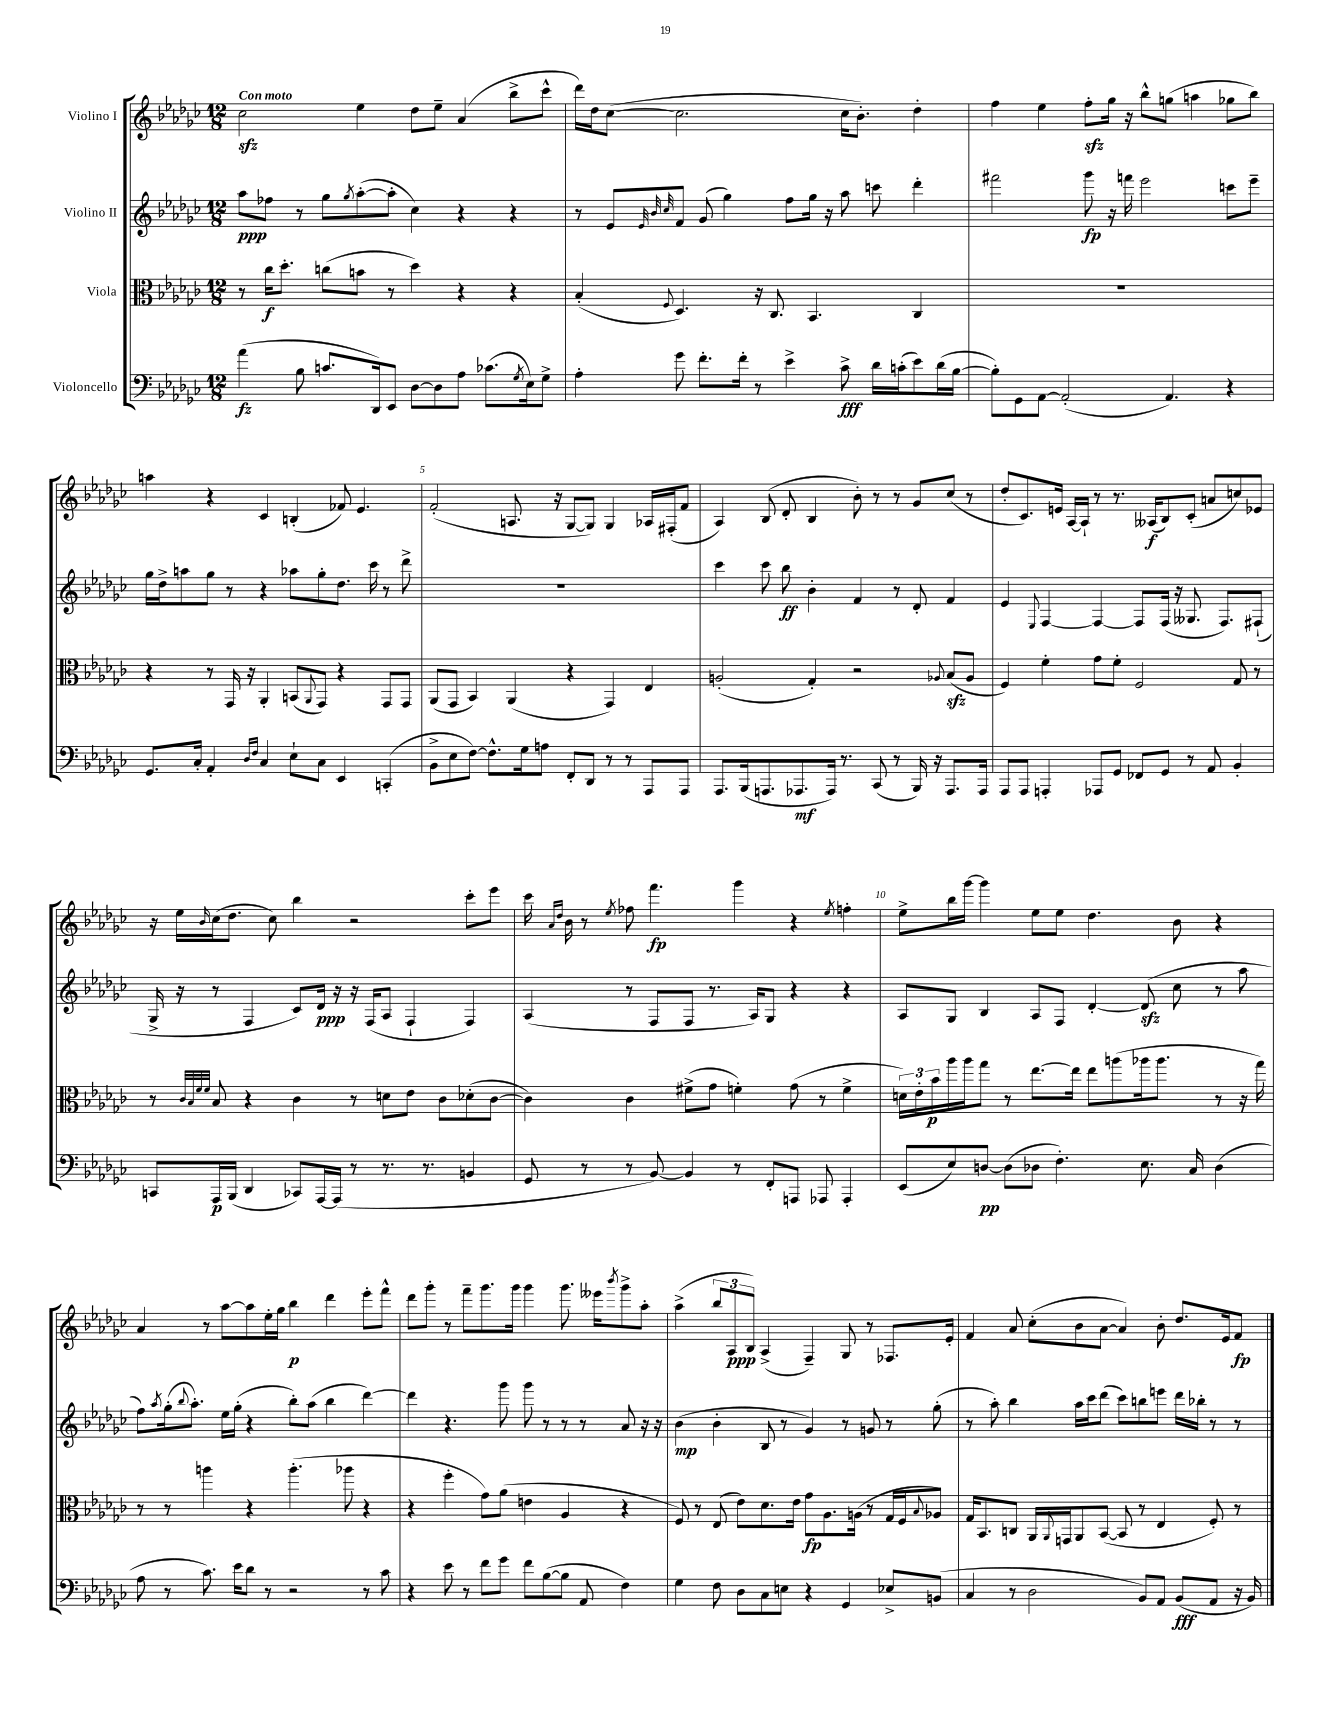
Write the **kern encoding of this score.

**kern	**kern	**kern	**kern
*staff4	*staff3	*staff2	*staff1
*clefF4	*clefC3	*clefG2	*clefG2
*k[b-e-a-d-g-c-]	*k[b-e-a-d-g-c-]	*k[b-e-a-d-g-c-]	*k[b-e-a-d-g-c-]
*M12/8	*M12/8	*M12/8	*M12/8
(4a-\	8r	8aa-\L	2cc-\
.	16cc-\LK	8ff-\J	.
.	8.dd-'\J	.	.
8B-\	.	8r	.
8.c/L	(8cc\L	8gg-\L	.
.	.	8qgg-/	.
.	8b\J	([8aa-'\	4ee-\
16DD-/k)	.	.	.
8EE-/J	8r	8aa-'\]J	.
[8D-\L	4dd-\)	4cc-\)	8dd-\L
8D-\]	.	.	8ee-~\J
8A-\J	4r	4r	(4a-/
(8.c-\L	.	.	.
.	4r	4r	8bb-^\L
8qG-/	.	.	.
16E-\k)	.	.	.
8G-^\J	.	.	8ccc-^^\J
=	=	=	=
4A-'\	(4B-'/	8r	16ddd-\LL)
.	.	.	16dd-\J
.	.	8e-/L	([8cc-\J
.	.	32qqe-/	.
.	.	32qqb-/	.
.	8qqF/	32qqcc-/	.
8g-\	4.D-/)	8f/J	2.cc-\]
8.f'\L	.	(8g-/	.
.	.	4gg-\)	.
16f'\Jk	.	.	.
8r	16r	.	.
.	8.C-/	.	.
4e-^\	.	8ff\L	.
.	4.BB-/	16gg-\Jk	.
.	.	16r	.
8c-^\	.	8aa-\	16cc-\LK
.	.	.	8.b-'\J)
16d-\LL	.	8ccc\	.
(16c'\J	.	.	.
8e-\)	4C-/	4ddd-'\	4dd-'\
(16d-\L	.	.	.
[16B-\JJ	.	.	.
=	=	=	=
8B-'\]L)	1.r	2fff#\	4ff\
8GG-\	.	.	.
[8AA-\J	.	.	4ee-\
(2AA-'/]	.	.	.
.	.	8ggg-\	8ff'\L
.	.	16r	16gg-\Jk
.	.	16fff\	16r
.	.	2eee-\	8bb-^^\L
4.AA-/)	.	.	(8gg\J
.	.	.	4aa\
4r	.	8ccc\L	8gg-\L
.	.	8eee-~\J	8bb-\J)
=	=	=	=
8.GG-/L	4r	16gg-\LL	4aa\
.	.	16dd-^\J	.
.	.	8aa\	.
16C-'/Jk	.	.	.
4AA-'/	8r	8gg-\J	4r
.	16GG-/	8r	.
.	16r	.	.
16qqD-/LL	.	.	.
16qqF/JJ	.	.	.
4C-/	4AA-'/	4r	4c-/
8E-`\L	(8BB/L	8aa-\L	(4B'/
.	8qqAA-/	.	.
8C-\J	8GG-/J)	8gg-'\	.
4EE-/	4r	8.dd-\J	8f-/)
.	.	.	4.e-/
.	.	16ccc-\	.
(4CC'/	8GG-/L	8r	.
.	8GG-/J	8ddd-^\	.
=	=	=	=
8BB-^\L	(8AA-/L	1.r	(2f'/
8E-\	8GG-/J	.	.
[8F\J)	4BB-/)	.	.
8.F^^\]L	.	.	.
.	(4AA-/	.	8.A/
16G-\k	.	.	.
8A\J	.	.	.
.	.	.	16r
8FF'/L	4r	.	[8G-/L
8DD-/J	.	.	8G-/]J)
8r	4GG-/)	.	4G-/
8r	.	.	.
8AAA-/L	4E-/	.	16A-/LL
.	.	.	(16F#'/J
8AAA-/J	.	.	8f/J
=	=	=	=
8.AAA-/L	(2A'/	4ccc-\	4A-/)
(16BBB-/k	.	.	.
8.AAA/	.	8ccc-\	(8B-/
.	.	8bb-\	8d-'/
8.AAA-/	.	.	.
.	4G-'/)	4b-'\	4B-/
16AAA-/Jk)	.	.	.
8.r	.	.	.
.	2r	4f/	8b-'\)
(8CC-/	.	.	8r
8r	.	8r	8r
16BBB-/)	.	8d-'/	8g-/L
16r	.	.	.
.	8qqA-/	.	.
8.AAA-/L	(8B-/L	4f/	(8cc-/J
.	8A-/J	.	8r
16AAA-/Jk	.	.	.
=	=	=	=
8AAA-/L	4F/)	4e-/	8dd-'/L
8AAA-/J	.	.	8.c-/)
.	.	8qqE-/	.
4AAA'/	4f'\	[4F/	.
.	.	.	16e/Jk
.	.	.	[16A-/LL
.	.	.	16A-`/]JJ
8AAA-/L	8g-\L	4F/_	8r
8GG-/J	8f'\J	.	8.r
8FF-/L	2F/	8F/]L	.
.	.	.	(16A--/LK
8GG-/J	.	(16F/Jk	8B-/)
.	.	16r	.
8r	.	8.G--/	(8c-'/J
8AA-/	.	.	8a/L
.	.	8.F/L)	.
4BB-'/	8G-/	.	8cc/)
.	8r	(8F#`/J	8e-/J
=	=	=	=
8CC/L	8r	16G-^/	16r
.	.	16r	16ee-\LL
.	32qqc-/LLL	.	.
.	32qqB-/	.	.
.	32qqf/	.	.
.	32qqf/JJJ	.	16qqb-/
16AAA-/L	8B-/	8r	(16cc-\J
(16BBB-/JJ	.	.	8.dd-\J
4DD-/	4r	4F/	.
.	.	.	8cc-\)
8CC-/L)	4c-\	8c-/L)	4bb-\
[16AAA-/L	.	16d-/Jk	.
(16AAA-/]JJ	.	16r	.
8r	8r	16r	2r
.	.	(16F/LK	.
8.r	8d\L	8A-/J	.
.	8e-\J	4F`/	.
8.r	.	.	.
.	8c-\L	.	.
4BB/	(8d-'\	4F/)	8ccc-'\L
.	[8c-\J	.	8eee-\J
=	=	=	=
8GG-/	4c-\])	(4A-/	16ccc-\
.	.	.	16qqa-/LL
.	.	.	16qqdd-/JJ
.	.	.	16b-\
8r	.	.	8r
.	.	.	8qee-/
8r	4c-\	8r	8ff-\
[8BB-/)	.	8F/L	4.fff\
4BB-/]	(8f#^\L	8F/J	.
.	8g-\J	8.r	.
8r	4f'\)	.	4ggg-\
.	.	16A-/LK)	.
8FF'/L	.	8G-/J	.
8AAA/J	(8g-\	4r	4r
8AAA-/	8r	.	.
.	.	.	8qee-/
4AAA-'/	4f^\	4r	4ff'\
=	=	=	=
(8EE-/L	24d\LL)	8A-/L	8ee-^\L
.	24e-'\	.	.
.	24b-\	.	.
8E-/)	16aa-\	8G-/J	16bb-\L
.	16aa-\J	.	[16ggg-\JJ
[8D/J	8gg-\J	4B-/	4ggg-\]
(8D\]L	8r	.	.
8D-\J	[8.ee-\L	8A-/L	8ee-\L
4.F'\)	.	8F/J	8ee-\J
.	16ee-\]Jk	.	.
.	8ee-\L	[4d-'/	4.dd-\
.	(8aa\	.	.
8.E-\	16aa-\k	(8d-/]	.
.	8.aa-\J	.	.
.	.	8cc-\	8b-\
16C-/	.	.	.
(4D-\	8r	8r	4r
.	16r	8aa-\	.
.	16gg-\)	.	.
=	=	=	=
8A-\	8r	8ff\L)	4a-/
.	.	8qaa-/	.
8r	8r	(16gg-'\k	.
.	.	8qqbb-/	.
.	.	8.aa-'\J)	.
8.c-\)	4aa\	.	8r
.	.	16ee-\LL	[8aa-\L
16e-\LK	.	(16gg-'\JJ	.
8d-\J	4r	4r	8aa-\]
8r	.	.	16ee-'\L
.	.	.	16gg-\JJ
2r	(4.aa'\	8bb-'\L)	4bb-\
.	.	(8aa-\J	.
.	.	4bb-\	4ddd-\
.	8aa-\	.	.
8r	4r	[4ddd-\)	8eee-'\L
8c-\	.	.	8fff^^\J
=	=	=	=
4r	4r	4ddd-\]	8ddd-\L
.	.	.	8ggg-'\J
8e-\	4ff'\	4.r	8r
8r	.	.	8fff~\L
8f\L	8g-\L)	.	8.ggg-\
8g-\J	(8a-\J	8ggg-\	.
.	.	.	16ggg-\Jk
8f\L	4e\	8ggg-\	4ggg-\
([8B-\	.	8r	.
8B-\]J	4A-/	8r	8.ggg-\
8AA-/	.	8r	.
.	.	.	16eee--\LK
.	.	.	8qbbb-/
4F\)	4r	8a-/	8ggg-^\
.	.	16r	8aa-'\J
.	.	16r	.
=	=	=	=
4G-\	8F/)	(4b-\	(4aa-^\
.	8r	.	.
8F\	(8E-/	4b-'\	12bb-/L
.	.	.	12A-/
8D-\L	8e-\L)	.	.
.	.	.	12B-/J)
8C-\	8.d-\	8B-/	(4A-^/
8E\J	.	8r	.
.	16e-\Jk	.	.
4r	8g-\L	4g-/)	4F~/)
.	8.A-\	.	.
4GG-/	.	8r	8G-/
.	(16A\Jk	.	.
.	8r	8g/	8r
8E-^/L	16G-/LL	8r	8.F-/L
.	16F/J	.	.
.	8qqB-/	.	.
(8BB/J	8A-/J)	(8gg-'\	.
.	.	.	16e-'/Jk
=	=	=	=
4C-/	16G-/LK	8r	4f/
.	8.BB-/	.	.
.	.	8aa-'\)	.
8r	8C/J	4bb-\	8a-/
2D-\	16AA-/LL	.	(8cc-'\L
.	8qqAA-/	.	.
.	16GG/J	.	.
.	8AA-/	16aa-\LL	8b-\
.	.	16ccc-\J	.
.	([8BB-/J	(8ddd-\J	[8a-\J
.	8BB-/]	8ccc-\L)	4a-/])
8BB-/L)	8r	8bb\	.
8AA-/J	4E-/	8eee\J	8b-'\
(8BB-/L	.	16ddd-\LL	8.dd-/L
.	.	16bb-'\JJ	.
8AA-/J	8F'/)	8r	.
.	.	.	16e-/k
16r	8r	8r	8f/J
16BB-/)	.	.	.
==	==	==	==
*-	*-	*-	*-
